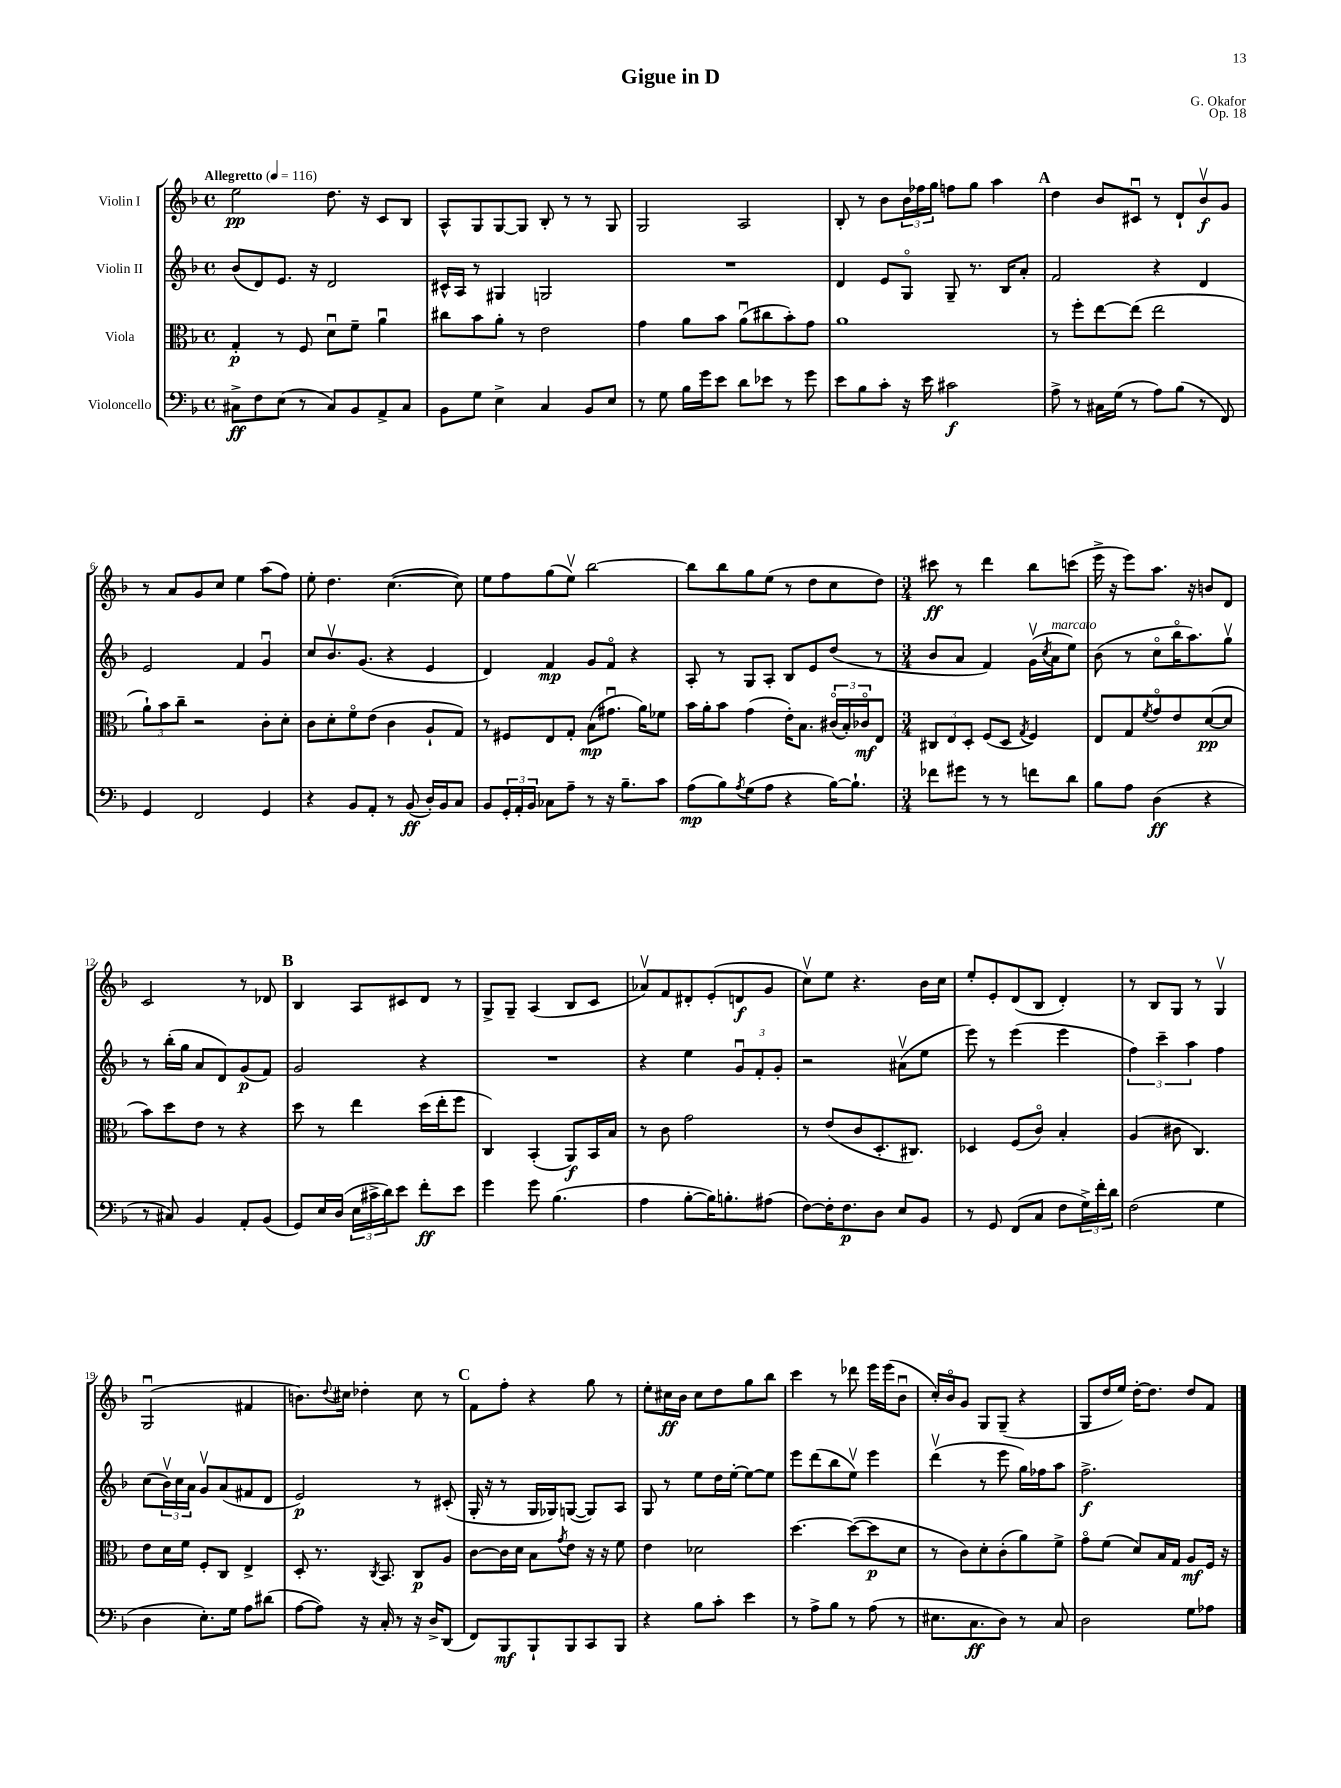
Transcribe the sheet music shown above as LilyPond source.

\header { title = "Gigue in D" composer = "G. Okafor" opus = "Op. 18" }
<<
\new StaffGroup <<
\new Staff = "s0" \with { instrumentName = "Violin I" } {
    \clef treble \key f \major \defaultTimeSignature \time 4/4 \tempo "Allegretto" 4 = 116
    e''2\pp d''8. r16 c'8 bes8 |
    a8-^ g8 g8~ g8 bes8-. r8 r8 g8 |
    g2 a2 |
    bes8-. r8 bes'8 \tuplet 3/2 { bes'16 fes''16 g''16 } f''8 g''8 a''4 |
    \mark \markup { \bold "A" } d''4 bes'8 cis'8\downbow r8 d'8-! bes'8\upbow\f g'8 |
    r8 a'8 g'8 c''8 e''4 a''8( f''8) |
    e''8-. d''4. c''4.~( c''8) |
    e''8 f''8 g''8( e''8\upbow) bes''2~ |
    bes''8 bes''8 g''8 e''8( r8 d''8 c''8 d''8) |
    \numericTimeSignature \time 3/4 cis'''8\ff r8 d'''4 bes''8 c'''8( |
    e'''16-> r16 e'''8) a''8. r16 b'8 d'8 |
    c'2 r8 des'8 |
    \mark \markup { \bold "B" } bes4 a8 cis'8 d'8 r8 |
    g8-> g8-- a4( bes8 c'8 |
    aes'8\upbow) f'8 dis'8-. e'8-.( d'8\f g'8 |
    c''8\upbow) e''8 r4. bes'16 c''16 |
    e''8-. e'8-. d'8( bes8 d'4-.) |
    r8 bes8 g8 r8 g4\upbow |
    g2\downbow( fis'4 |
    b'8.) \appoggiatura { d''8 } cis''16 des''4-. cis''8 r8 |
    \mark \markup { \bold "C" } f'8 f''8-. r4 g''8 r8 |
    e''8-. cis''16\ff bes'16 cis''8 d''8 g''8 bes''8 |
    c'''4 r8 des'''8 e'''16 e'''16( bes'8\downbow |
    c''16-.) bes'16\flageolet g'8 g8 g8--( r4 |
    g8 d''16 e''16) d''16~-. d''8. d''8 f'8 \bar "|." |
}
\new Staff = "s1" \with { instrumentName = "Violin II" } {
    \clef treble \key f \major \defaultTimeSignature \time 4/4
    bes'8( d'8) e'8. r16 d'2 |
    cis'16-^ a16 r8 gis4 g2 |
    R1 |
    d'4 e'8 g8\flageolet g8-- r8. bes16 a'8-. |
    \mark \markup { \bold "A" } f'2 r4 d'4 |
    e'2 f'4 g'4\downbow |
    c''8 bes'8.\upbow g'8.( r4 e'4 |
    d'4) f'4\mp g'8 f'8\flageolet r4 |
    a8-. r8 g8 a8-. bes8 e'8 d''8( r8 |
    \numericTimeSignature \time 3/4 bes'8 a'8 f'4) g'16\upbow( \acciaccatura { c''8 } a'16^\markup { \italic "marcato" } e''8) |
    bes'8( r8 c''8\flageolet bes''16\flageolet a''8.) g''8\upbow |
    r8 bes''16-.( g''16 a'8 d'8) g'8\p( f'8) |
    \mark \markup { \bold "B" } g'2 r4 |
    R2. |
    r4 e''4 \tuplet 3/2 { g'8\downbow f'8-. g'8-. } |
    r2 ais'8\upbow( e''8 |
    e'''8) r8 e'''4( e'''4 |
    \tuplet 3/2 { f''4) c'''4-- a''4 } f''4 |
    c''8( \tuplet 3/2 { bes'16\upbow) c''16 a'16 } g'8\upbow a'8( fis'8 d'8 |
    e'2\p) r8 cis'8-.( |
    \mark \markup { \bold "C" } g16-. r16 r8 g16 ges16) g8~( g8) a8 |
    g8 r8 e''8 d''16 e''16~-. e''8~ e''8 |
    e'''8 d'''8( bes''8 e''8\upbow) e'''4 |
    d'''4\upbow( r8 e'''8 g''16) fes''16 a''8 |
    f''2.->\f \bar "|." |
}
\new Staff = "s2" \with { instrumentName = "Viola" } {
    \clef alto \key f \major \defaultTimeSignature \time 4/4
    g4-.\p r8 f8 d'8\downbow f'8-- a'4\downbow |
    cis''8 bes'8 a'8-. r8 e'2 |
    g'4 a'8 bes'8 a'8\downbow( cis''8 bes'8-.) g'8 |
    a'1 |
    \mark \markup { \bold "A" } r8 f''8-. e''8~ e''8( e''2 |
    \tuplet 3/2 { a'8-!) bes'8 c''8-- } r2 c'8-. d'8-. |
    c'8 d'8-. f'8\flageolet e'8( c'4 a8-! g8) |
    r8 fis8 e8 g8-. bes8\mp( gis'8.\downbow a'16) fes'8 |
    bes'16 a'16-. bes'8 g'4( e'16-.) bes8. \tuplet 3/2 { cis'16\flageolet( bes16-.) ces'16\flageolet\mf } e8 |
    \numericTimeSignature \time 3/4 \tuplet 3/2 { cis8 e8 d8-. } f8( d8 \acciaccatura { g8 } f4) |
    e8 g8 \acciaccatura { f'8 } g'8\flageolet e'8 d'8~\pp( d'8 |
    bes'8) d''8 e'8 r8 r4 |
    \mark \markup { \bold "B" } d''8 r8 e''4 d''16( e''16-. f''8 |
    c4) bes,4-.( a,8\f) bes,16 bes16 |
    r8 c'8 g'2 |
    r8 e'8( c'8 d8.-. cis8.) |
    des4 f8( c'8\flageolet) bes4-. |
    a4( cis'8 c4.) |
    e'8 d'16 f'16 f8-. c8 e4-> |
    d8-. r8. \acciaccatura { c8 } bes,8. c8\p a8 |
    \mark \markup { \bold "C" } c'8~ c'16 d'16 bes8 \acciaccatura { g'8 } e'8 r16 r16 f'8 |
    e'4 des'2 |
    d''4.~ d''8~( d''8\p d'8 |
    r8 c'8) d'8-. c'8-.( a'8) f'8-> |
    g'8\flageolet f'8( d'8) bes16 g16 a8\mf f16 r16 \bar "|." |
}
\new Staff = "s3" \with { instrumentName = "Violoncello" } {
    \clef bass \key f \major \defaultTimeSignature \time 4/4
    cis8->\ff f8 e8( r8 cis8) bes,8 a,8-> cis8 |
    bes,8 g8 e4-> c4 bes,8 e8 |
    r8 g8 bes16 g'16 e'8 d'8 ees'8 r8 g'8 |
    e'8 bes8 c'8-. r16 e'16 cis'2\f |
    \mark \markup { \bold "A" } a8-> r8 cis16 g16( r8 a8) bes8( r8 f,8) |
    g,4 f,2 g,4 |
    r4 bes,8 a,8-. r8 bes,8\ff( d16-.) bes,16 c8 |
    bes,8 \tuplet 3/2 { g,16-. a,16-. bes,16 } ces8 a8-- r8 r16 bes8.-- c'8 |
    a8\mp( bes8) \acciaccatura { a8 } g8( a8 r4 bes16~) bes8.-! |
    \numericTimeSignature \time 3/4 fes'8 gis'8 r8 r8 f'8 d'8 |
    bes8 a8 d4\ff( r4 |
    r8 cis8) bes,4 a,8-. bes,8( |
    \mark \markup { \bold "B" } g,8) e16 d16( \tuplet 3/2 { e16 cis'16-> d'16) } e'8 f'8-.\ff e'8 |
    g'4 g'8 bes4.( |
    a4 bes8~-. bes16) b8.-. ais8( |
    f8~) f16-. f8.\p d8 e8 bes,8 |
    r8 g,8 f,8( c8 f8 \tuplet 3/2 { g16->) f'16-. d'16 } |
    f2( g4 |
    d4 e8.-.) g16 a8 dis'8( |
    a8~ a8) r16 c16-. r8 r16 d16-> d,8( |
    \mark \markup { \bold "C" } f,8) bes,,8\mf bes,,8-! bes,,8 c,8 bes,,8 |
    r4 bes8 c'8-. e'4 |
    r8 a8-> bes8 r8 a8( r8 |
    eis8. c8.\ff d8) r8 c8 |
    d2 g8 aes8 \bar "|." |
}
>>
>>
